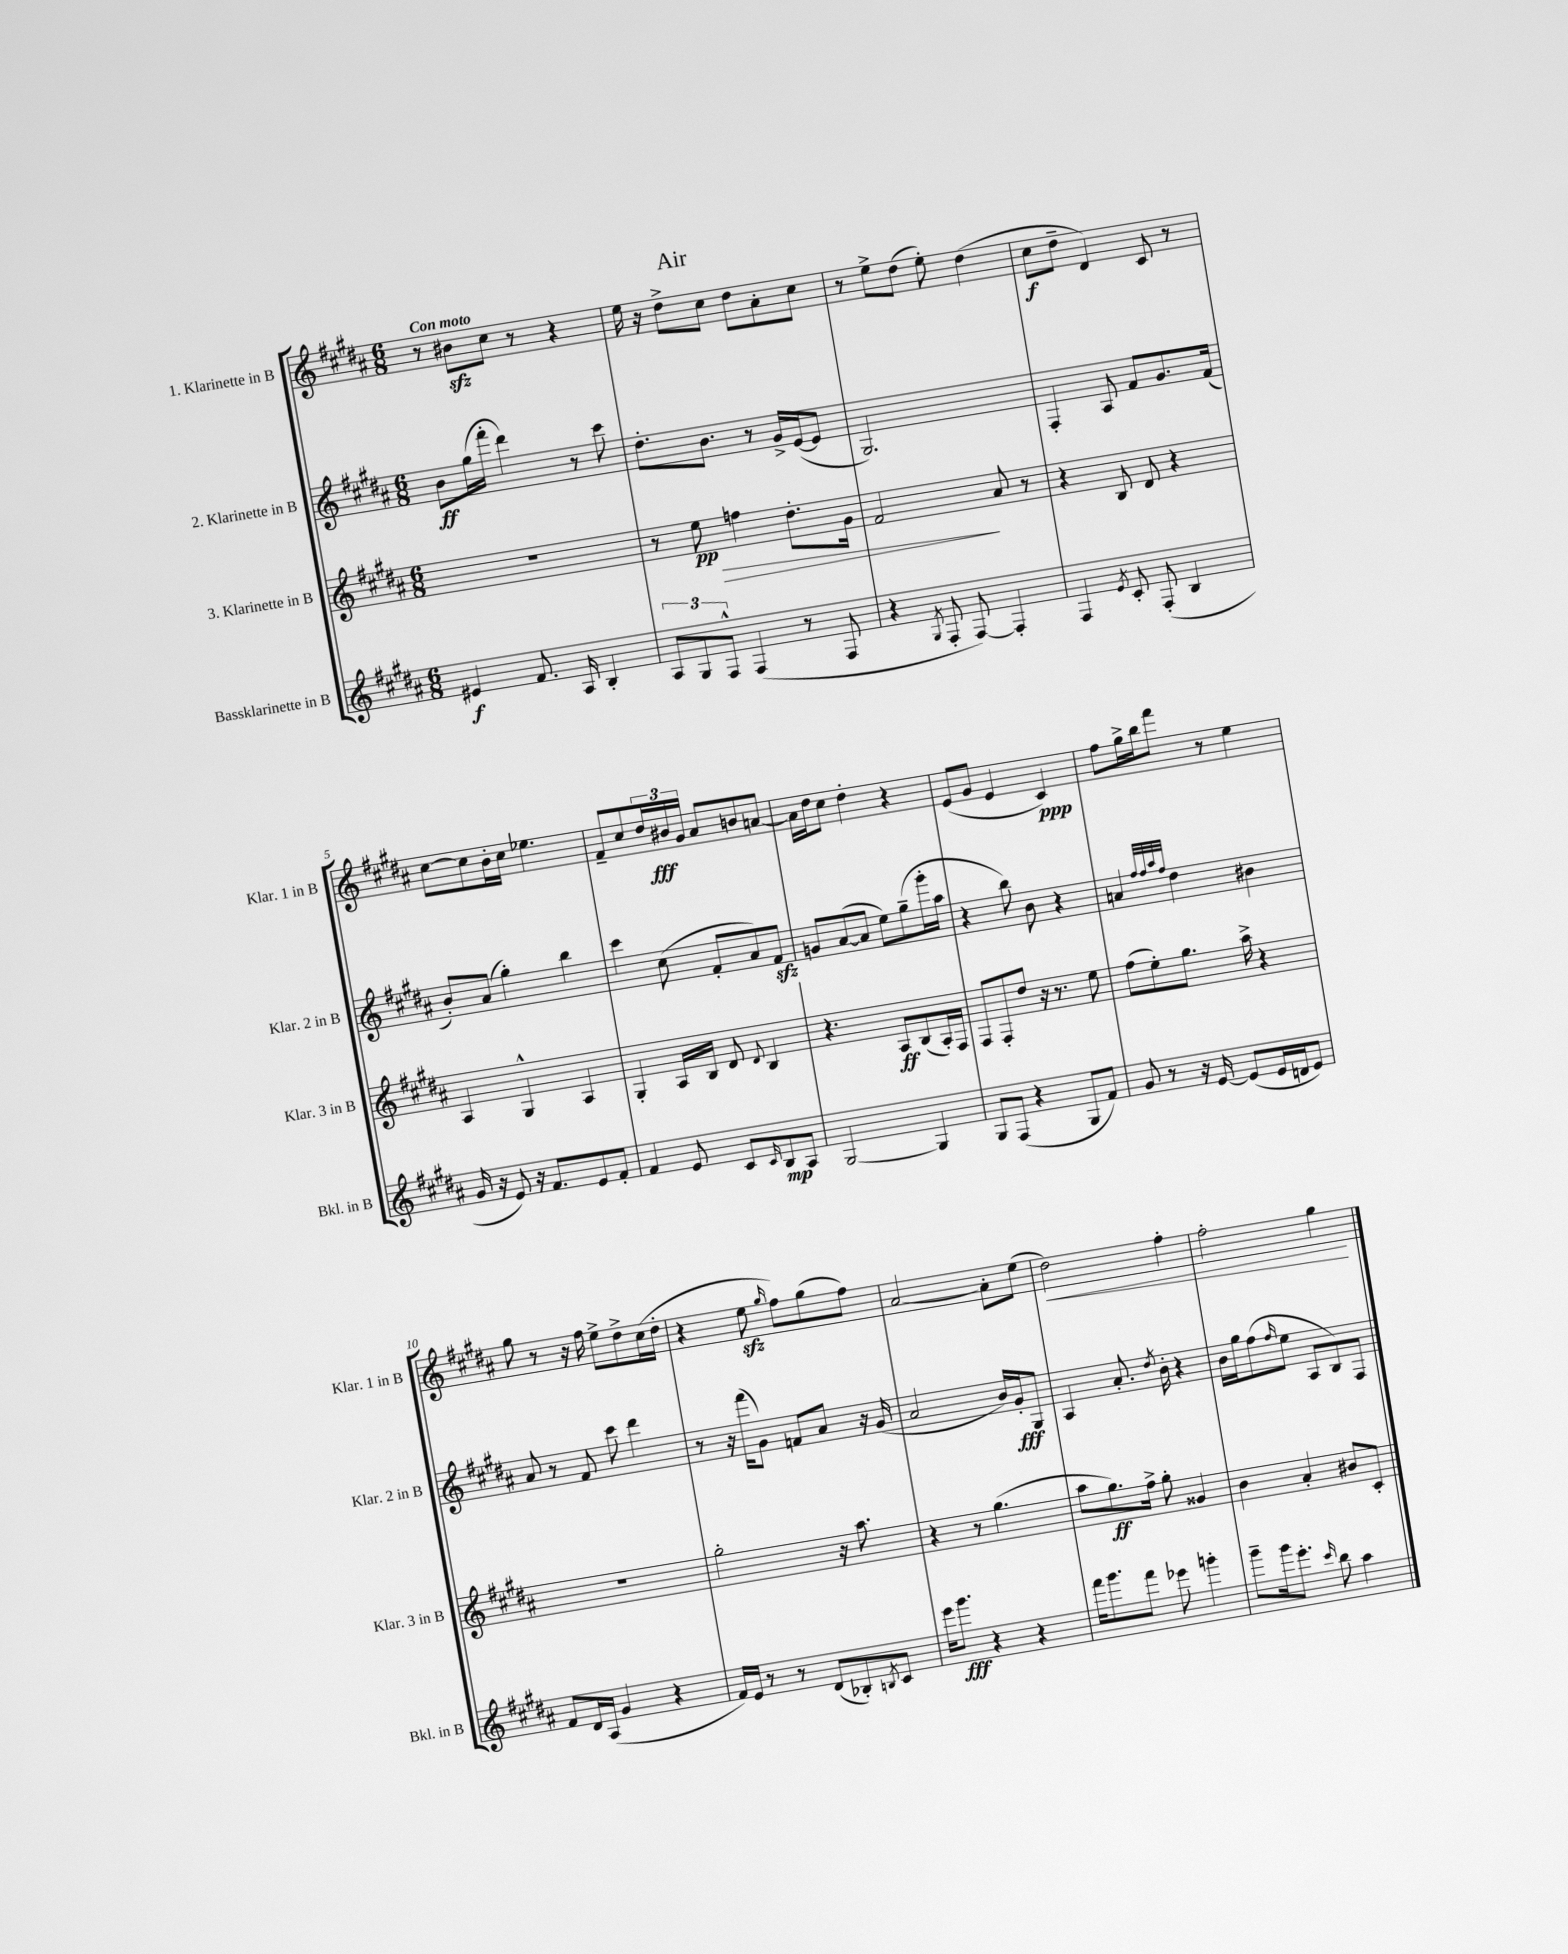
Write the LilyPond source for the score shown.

\header { title = "Air" }
<<
\new StaffGroup <<
\new Staff = "s0" \with { instrumentName = "1. Klarinette in B" shortInstrumentName = "Klar. 1 in B" } {
    \clef treble \key b \major \numericTimeSignature \time 6/8 \tempo "Con moto"
    r8 bis'8\sfz cis''8 r8 r4 |
    e''16 r16 dis''8-> cis''8 dis''8 ais'8-. cis''8 |
    r8 e''8-> dis''8( e''8-.) dis''4( |
    cis''8\f dis''8-- dis'4) cis'8 r8 |
    cis''8~ cis''8 b'16-. cis''16 ees''4. |
    fis'8-- cis''8 \tuplet 3/2 { dis''16 bis'16\fff gis'16 } ais'8 b'8 a'8~ |
    a'16 dis''16 cis''8 dis''4-. r4 |
    e'8( gis'8 e'4 cis'4\ppp) |
    fis''8 gis''16-> b''16 fis'''8 r8 e''4 |
    gis''8 r8 r16 fis''16 e''8-> dis''8-> cis''16( dis''16-. |
    r4 e''8\sfz \grace { gis''16 } fis''8) gis''8( fis''8) |
    ais'2~ ais'8-. e''8( |
    dis''2\<) fis''4-. |
    fis''2-. gis''4\! \bar "|." |
}
\new Staff = "s1" \with { instrumentName = "2. Klarinette in B" shortInstrumentName = "Klar. 2 in B" } {
    \clef treble \key b \major \numericTimeSignature \time 6/8
    b'8\ff gis''16( fis'''16-. dis'''4) r8 cis'''8 |
    dis''8.-. b'8. r8 gis'16-> e'16~( e'8 |
    gis2.) |
    fis4-. ais8 fis'8 gis'8. fis'16( |
    b'8-.) ais'8( gis''4-.) b''4 |
    cis'''4 cis''8( fis'8-. ais'8) fis'8\sfz |
    g'8 ais'8~( ais'8 e''8) gis''8--( gis'''16-. ais''16 |
    r4 b''8) b'8 r4 |
    a'4 \grace { fis''32 fis''32 ais''32 fis''32 } dis''4 bis'4 |
    ais'8 r8 fis'8 cis'''8 dis'''4 |
    r8 r16 fis'''16( gis'8) f'8 ais'8 r16 gis'16( |
    ais'2 b'16) gis'16-.\fff gis8 |
    ais4 ais'8.-. \acciaccatura { dis''8 } b'16-. r4 |
    b'16 gis''16 fis''8( \grace { fis''16 } e''8 ais8 b8) fis8 \bar "|." |
}
\new Staff = "s2" \with { instrumentName = "3. Klarinette in B" shortInstrumentName = "Klar. 3 in B" } {
    \clef treble \key b \major \numericTimeSignature \time 6/8
    R2. |
    r8 e''8\pp\> f''4 dis''8.-. gis'16 |
    fis'2\! ais'8 r8 |
    r4 b8 dis'8 r4 |
    ais4 gis4-^ ais4 |
    gis4-. ais16 b16 dis'8 \appoggiatura { dis'8 } b4 |
    r4. ais8\ff b8( ais16-.) fis16 |
    fis8 fis8-. dis''8 r16 r8. e''8 |
    fis''8( e''8-.) gis''8. ais''16-> r4 |
    R2. |
    gis''2-. r16 ais''8. |
    r4 r8 gis''4.( |
    ais''8 gis''8.\ff) fis''16-> gis''8-. gisis'4 |
    b'4 ais'4-. bis'8 cis'8-. \bar "|." |
}
\new Staff = "s3" \with { instrumentName = "Bassklarinette in B" shortInstrumentName = "Bkl. in B" } {
    \clef treble \key b \major \numericTimeSignature \time 6/8
    eis'4\f fis'8. ais16 b4-. |
    \tuplet 3/2 { ais8 gis8 fis8-^ } fis4( r8 fis8 |
    r4 \acciaccatura { gis8 } fis8-. fis8~) fis4-. |
    fis4 \acciaccatura { e'8 } cis'8-. fis8-.( b4 |
    gis'16 r16 e'8) r16 fis'8. e'8 fis'8-. |
    fis'4 e'8 cis'8 \grace { cis'16 } b8\mp ais8 |
    gis2~ gis4 |
    gis8 fis8( r4 gis8 fis'8) |
    gis'8 r8 r16 e'16~ e'8( e'16 d'16 e'8) |
    fis'8 dis'16 ais16( gis'4 r4 |
    fis'16) e'16 r8 r8 dis'8( bes8-.) \acciaccatura { b8 } cis'8 |
    e'''16 gis'''8.\fff r4 r4 |
    fis'''16 gis'''8. fis'''8 ees'''8 g'''4-. |
    gis'''8-- gis'''16 e'''8.-. \grace { cis'''16 } b''8 ais''4 \bar "|." |
}
>>
>>
